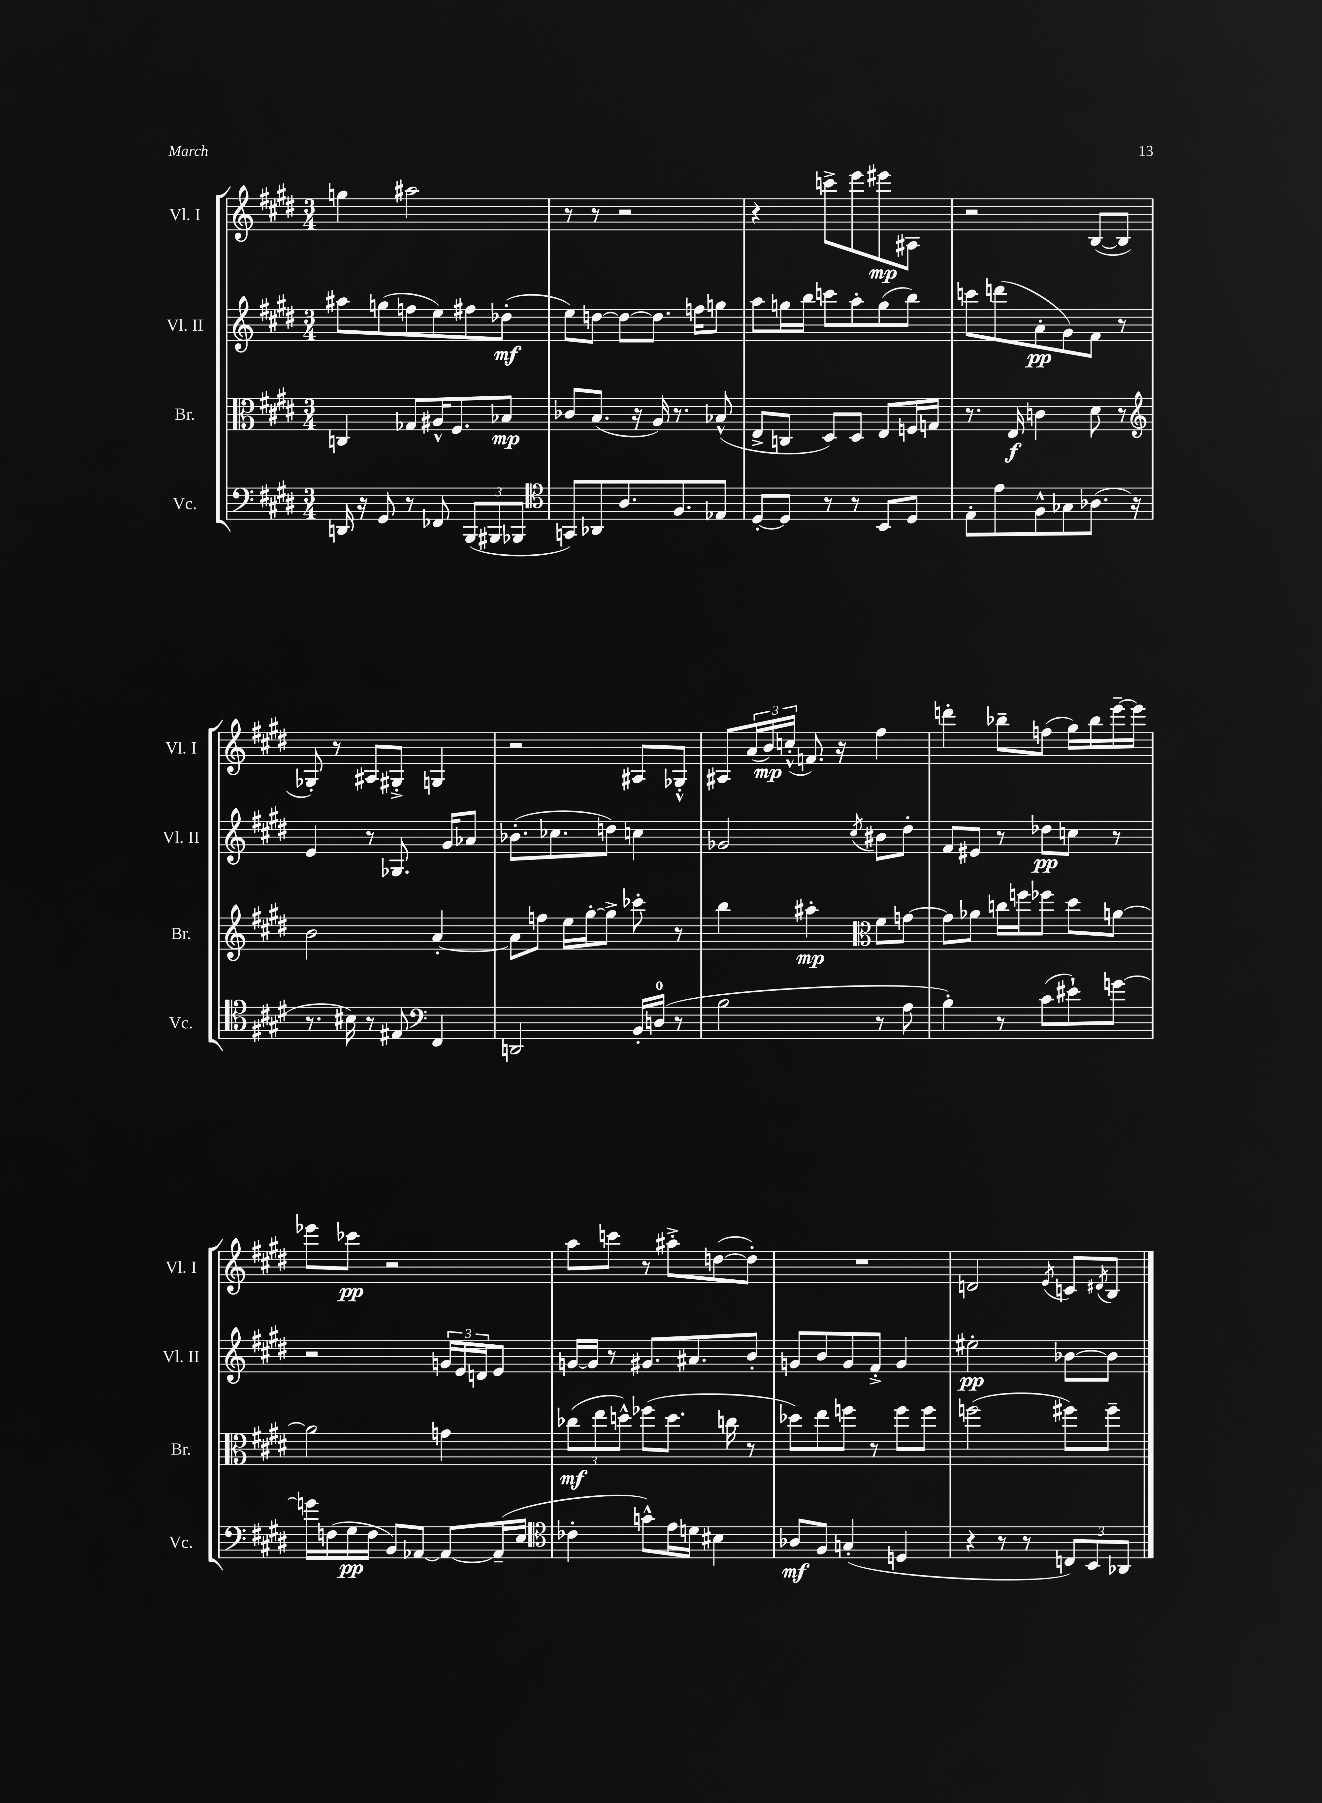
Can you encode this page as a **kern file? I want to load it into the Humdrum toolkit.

**kern	**kern	**kern	**kern
*staff4	*staff3	*staff2	*staff1
*clefF4	*clefC3	*clefG2	*clefG2
*k[f#c#g#d#]	*k[f#c#g#d#]	*k[f#c#g#d#]	*k[f#c#g#d#]
*M3/4	*M3/4	*M3/4	*M3/4
16DD	4C	8aa#	4gg
16r	.	.	.
8GG#	.	(8gg	.
8r	8G-	8ff	2aa#
8FF-	16A#^^	8ee)	.
.	8.F#	.	.
(12BBB	.	8ff#	.
12BBB#	.	.	.
.	8B-	(8dd-'	.
12BBB-	.	.	.
=	=	=	=
*clefC4	*	*	*
8GG)	8c-	8ee)	8r
8AA-	(8.B	[8dd	8r
8.A	.	8dd_	2r
.	16r	.	.
.	16A)	8.dd]	.
8.F#	8.r	.	.
.	.	16ff	.
8E-	(8B-^^	8gg	.
=	=	=	=
[8D#'	8E^	8aa	4r
8D#]	8C	16gg	.
.	.	16bb	.
8r	8D#)	8ccc	8ccc^
8r	8D#	8aa'	8eee
8BB	8E	(8gg	8eee#
8D#	16F	8bb)	8A#
.	16G	.	.
=	=	=	=
8E'	8.r	8ccc	2r
8e	.	(8ddd	.
.	16E	.	.
8F#^^	4c	8a'	.
8G-	.	8g#)	.
(8.A-	8d#	8f#	([8B
.	8r	8r	8B]
16r	.	.	.
=	=	=	=
*	*clefG2	*	*
8.r	2b	4e	8G-')
.	.	.	8r
16B#)	.	.	.
8r	.	8r	8A#
8E#	.	8.G-	8G#'^
*clefF4	*	*	*
4FF#	[4a'	.	4G
.	.	16g#	.
.	.	8a-	.
=	=	=	=
2DD	8a]	(8.b-'	2r
.	8ff	.	.
.	.	8.cc-	.
.	16ee	.	.
.	[16gg#'	.	.
.	8gg#^]	8dd)	.
16BB'	8ccc-'	4cc	8A#
(16D	.	.	.
8r	8r	.	8G-'^^
=	=	=	=
2B	4bb	2g-	8A#
.	.	.	(24a
.	.	.	24b)
.	.	.	(24cc'^^
.	4aa#'	.	8.f)
.	.	.	16r
*	*clefC3	*	*
.	.	8qcc#	.
8r	8f#	8b#	4ff#
8A	[8g	8dd#'	.
=	=	=	=
4B')	8g]	8f#	4ddd'
.	8a-	8e#	.
8r	16cc	8r	8bb-~
.	16ff	.	.
(8c#	8ff-	8dd-	(8ff
8e#`)	8dd#	8cc	16gg#)
.	.	.	16bb-
[8g	[8a	8r	[16eee~
.	.	.	16eee]
=	=	=	=
16g]	2a]	2r	8eee-
(16F	.	.	.
16G#	.	.	8ccc-
16F	.	.	.
8BB)	.	.	2r
[8AA-	.	.	.
8AA-_	4g	24g	.
.	.	24e	.
.	.	24d	.
(16AA-~]	.	8e	.
16E	.	.	.
=	=	=	=
*clefC4	*	*	*
4c-'	(12cc-	[16g	8aa
.	.	16g]	.
.	12ee	.	.
.	.	8r	8ccc
.	12dd^^)	.	.
8g^^)	(8ff-	8.g#	8r
16e	8.dd	.	8aa#'^
16d	.	8.a#	.
4B#	.	.	([8dd
.	16cc	.	.
.	8r	8b'	8dd'])
=	=	=	=
8A-	8dd-)	8g	2.r
8F#	8ee	8b	.
(4G'	8ff	8g	.
.	8r	8f#'^	.
4D	8ff	4g	.
.	8ff	.	.
=	=	=	=
4r	(2ff	2ee#'	2d
8r	.	.	.
8r	.	.	.
.	.	.	8qe
12C)	8ff#)	[8b-	8c
12BB	.	.	.
.	.	.	8qd#
.	8ff#~	8b-]	8B
12AA-	.	.	.
==	==	==	==
*-	*-	*-	*-
